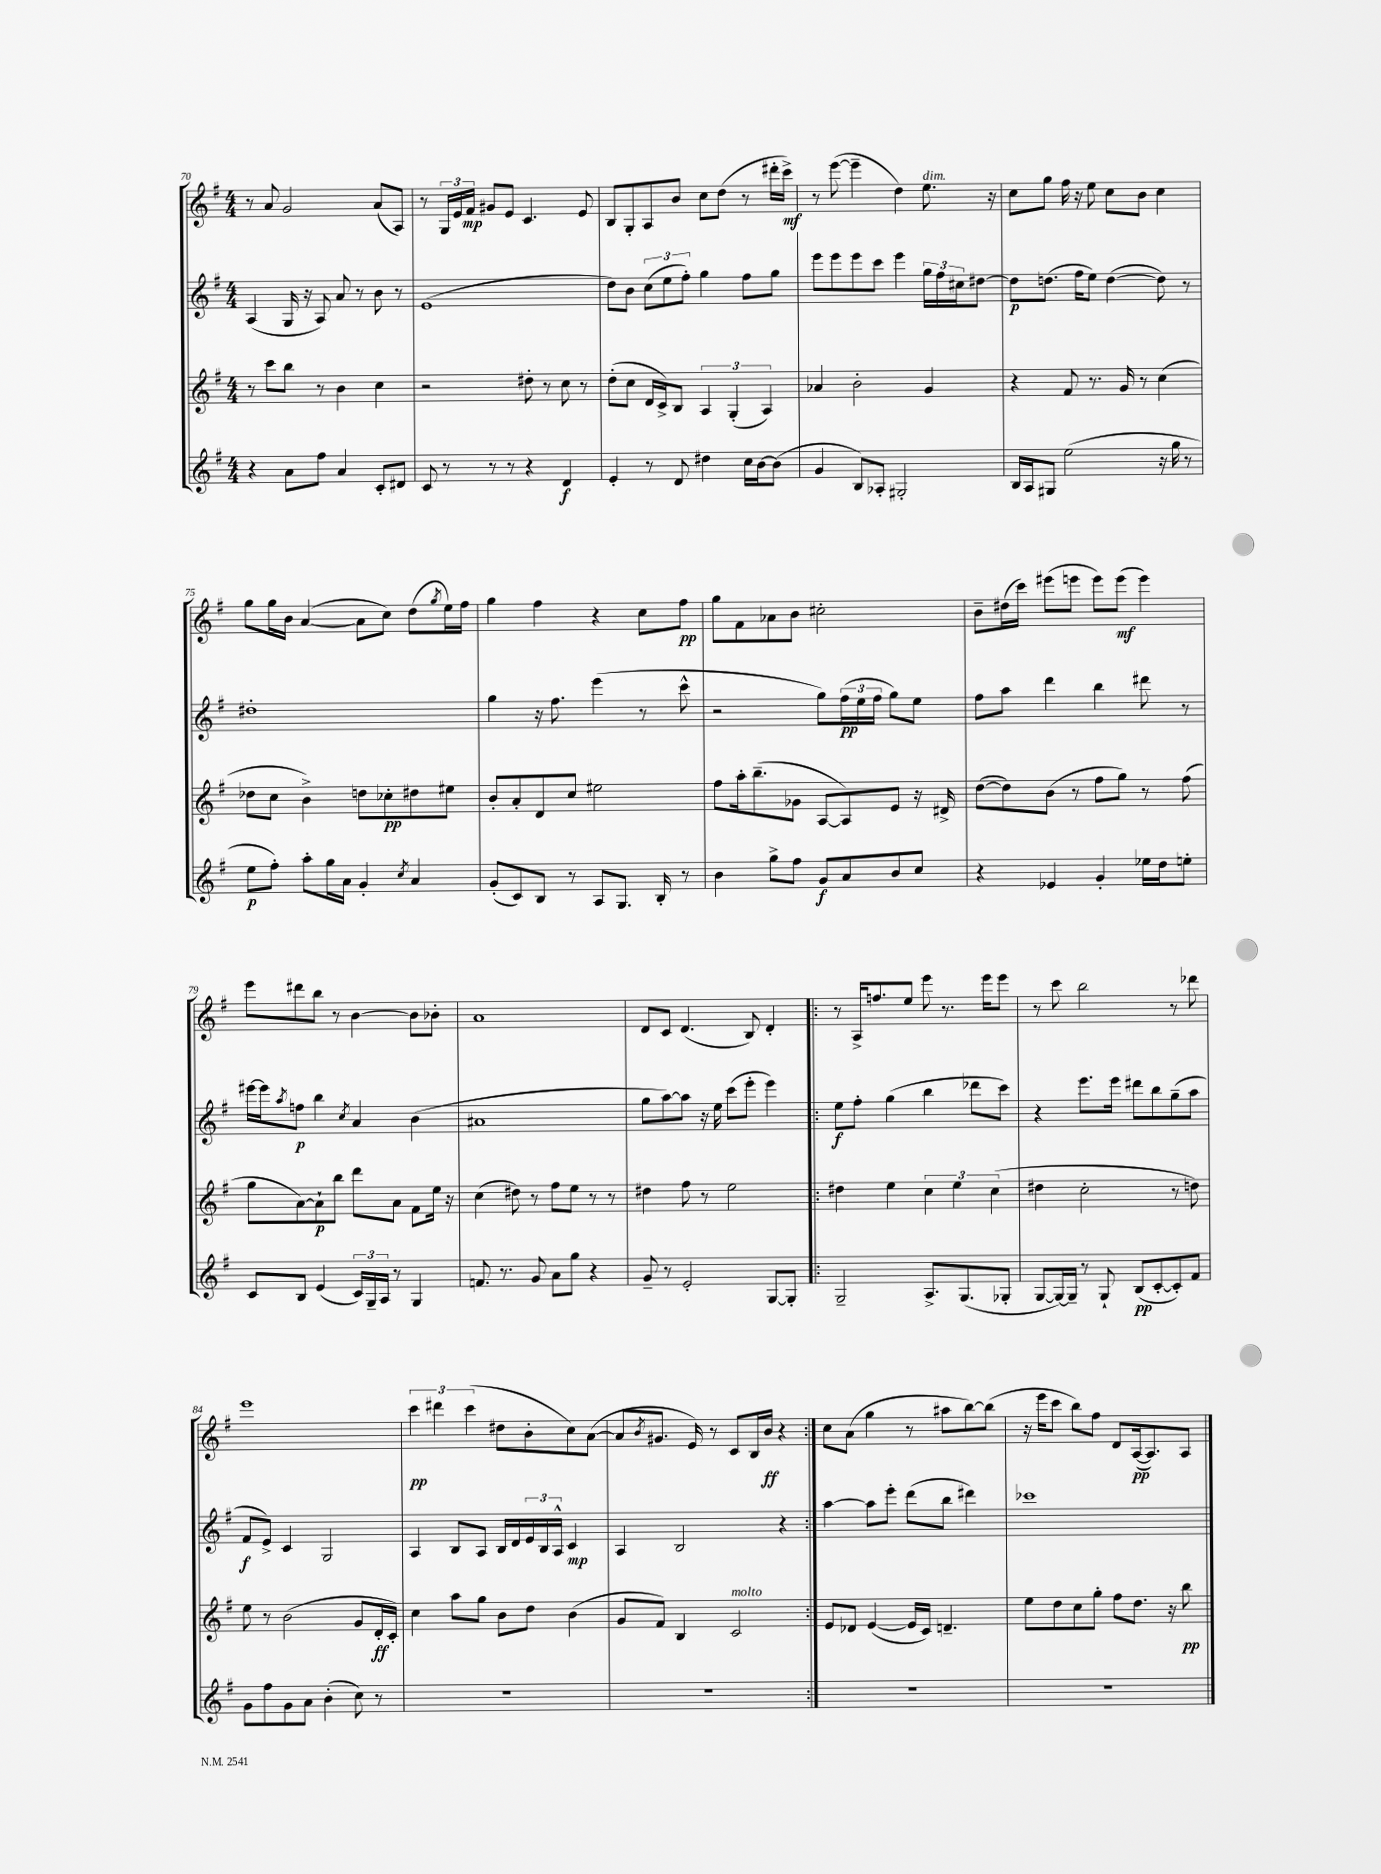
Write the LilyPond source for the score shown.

<<
\new StaffGroup <<
\new Staff = "s0" {
    \clef treble \key g \major \numericTimeSignature \time 4/4
    r8 a'8 g'2 a'8( a8) |
    r8 \tuplet 3/2 { g16 e'16 fis'16\mp } gis'8 e'8 c'4. e'8 |
    b8 g8-. a8 b'8 c''8 d''8( r8 dis'''16-. c'''16->\mf) |
    r8 e'''8~( e'''4-- d''4) e''8.^\markup { \italic "dim." } r16 |
    c''8 g''8 fis''16 r16 e''8 c''8 b'8 c''4 |
    g''8 g''16 b'16 a'4~( a'8 c''8) d''8( \acciaccatura { g''8 } e''16) fis''16 |
    g''4 fis''4 r4 c''8 fis''8\pp |
    g''8 fis'8 aes'8 b'8 cis''2-. |
    b'8-- dis''16( c'''16) eis'''8( e'''8 e'''8) e'''8\mf( e'''4) |
    e'''8 dis'''8 b''8 r8 b'4~ b'8 bes'8-. |
    a'1 |
    d'8 c'8 d'4.( b8) d'4-. |
    \repeat volta 2 { r8 a16-> f''8. e''8 e'''8 r8. e'''16 e'''8 |
    r8 c'''8 b''2 r8 des'''8 |
    e'''1 |
    \tuplet 3/2 { c'''4\pp dis'''4 c'''4( } dis''8 b'8-. c''8) a'8~( |
    a'8 \acciaccatura { b'8 } gis'8. e'16) r8 c'8 b16 b'16\ff r4 | }
    c''8 a'8( g''4 r8 ais''8 b''8~) b''8( |
    r16 e'''16 c'''8 b''8) fis''8 d'8 a16~\pp( a8.) a8 \bar "|." |
}
\new Staff = "s1" {
    \clef treble \key g \major \numericTimeSignature \time 4/4
    a4( g16 r16 a8) a'8 r8 b'8 r8 |
    e'1( |
    d''8) b'8 \tuplet 3/2 { c''8( e''8 fis''8-.) } g''4 fis''8 g''8 |
    e'''8 e'''8 e'''8 c'''8 e'''4 \tuplet 3/2 { g''16 fis''16 cis''16 } dis''8~ |
    dis''8\p d''8.( fis''16 e''8) d''4~( d''8) r8 |
    dis''1-. |
    g''4 r16 fis''8. e'''4( r8 c'''8-^ |
    r2 g''8) \tuplet 3/2 { fis''16\pp( e''16 fis''16 } g''8) e''8 |
    fis''8 a''8 d'''4 b''4 dis'''8 r8 |
    eis'''16~ eis'''16 \acciaccatura { a''8 } f''8\p b''4 \acciaccatura { c''8 } a'4 b'4( |
    ais'1 |
    g''8 a''8~) a''8 r16 e''16 c'''8( e'''8-. e'''4) |
    \repeat volta 2 { e''8\f fis''8-. g''4( b''4 des'''8 c'''8) |
    r4 e'''8. e'''16 dis'''8 b''8 g''8--( a''8 |
    fis'8\f e'8->) c'4 g2 |
    a4 b8 a8 b16 d'16 \tuplet 3/2 { e'16 b16 a16-^ } c'4\mp |
    a4 b2 r4 | }
    a''4~ a''8 e'''8-. d'''8( b''8 dis'''4) |
    ces'''1 \bar "|." |
}
\new Staff = "s2" {
    \clef treble \key g \major \numericTimeSignature \time 4/4
    r8 c'''8 b''8 r8 b'4 c''4 |
    r2 dis''8-. r8 c''8 r8 |
    d''8-.( c''8 d'16 c'16->) b8 \tuplet 3/2 { a4 g4-.( a4) } |
    aes'4 b'2-. g'4 |
    r4 fis'8 r8. g'16 r8 c''4( |
    des''8 c''8 b'4->) d''8 ces''8-.\pp dis''8 eis''8 |
    b'8-. a'8-. d'8 c''8 eis''2 |
    fis''8 a''16-. b''8.--( ges'8 a8~ a8) e'8 r16 dis'16-> |
    d''8~( d''8) b'8( r8 fis''8 g''8) r8 fis''8( |
    g''8 a'8~) a'8-!\p b''8 d'''8 a'8 fis'8 e''16 r16 |
    c''4( dis''8) r8 fis''8 e''8 r8 r8 |
    dis''4 fis''8 r8 e''2 |
    \repeat volta 2 { dis''4 e''4 \tuplet 3/2 { c''4 e''4 c''4( } |
    dis''4 c''2-. r8 d''8) |
    e''8 r8 b'2( g'8 d'16-.\ff c'16-.) |
    c''4 a''8 g''8 b'8 d''8 b'4( |
    g'8 fis'8) b4 c'2^\markup { \italic "molto" } | }
    e'8 des'8 e'4~( e'16 c'16) d'4.-- |
    e''8 d''8 c''8 g''8-. fis''8 d''8. r16 b''8\pp \bar "|." |
}
\new Staff = "s3" {
    \clef treble \key g \major \numericTimeSignature \time 4/4
    r4 a'8 fis''8 a'4 c'8-. dis'8 |
    c'8 r8 r8 r8 r4 d'4\f |
    e'4-. r8 d'8 dis''4 c''16 b'16~ b'8( |
    g'4 b8) aes8-. gis2-. |
    b16 a16 gis8 e''2( r16 g''16 r8 |
    e''8\p fis''8-.) a''8-. g''16 a'16 g'4-. \acciaccatura { c''8 } a'4 |
    g'8-.( c'8) b8 r8 a8 g8. b16-. r8 |
    b'4 g''8-> fis''8 g'8\f a'8 b'8 c''8 |
    r4 ees'4 g'4-. ees''16 d''16 e''8-. |
    c'8 b8 e'4( \tuplet 3/2 { c'16) g16-- a16 } r8 g4 |
    f'8. r8. g'8 a'8 g''8 r4 |
    g'8-- r8 e'2-. g8~ g8-. |
    \repeat volta 2 { g2-- a8.-> g8.( ges8-. |
    g8~ g16~) g16-- r8 g8-! b8\pp( c'8~-. c'8-.) fis'8 |
    g'8 fis''8 g'8 a'8 b'4-.( c''8) r8 |
    R1 |
    R1 | }
    R1 |
    R1 \bar "|." |
}
>>
>>
\layout { \context { \Score currentBarNumber = #70 } }
